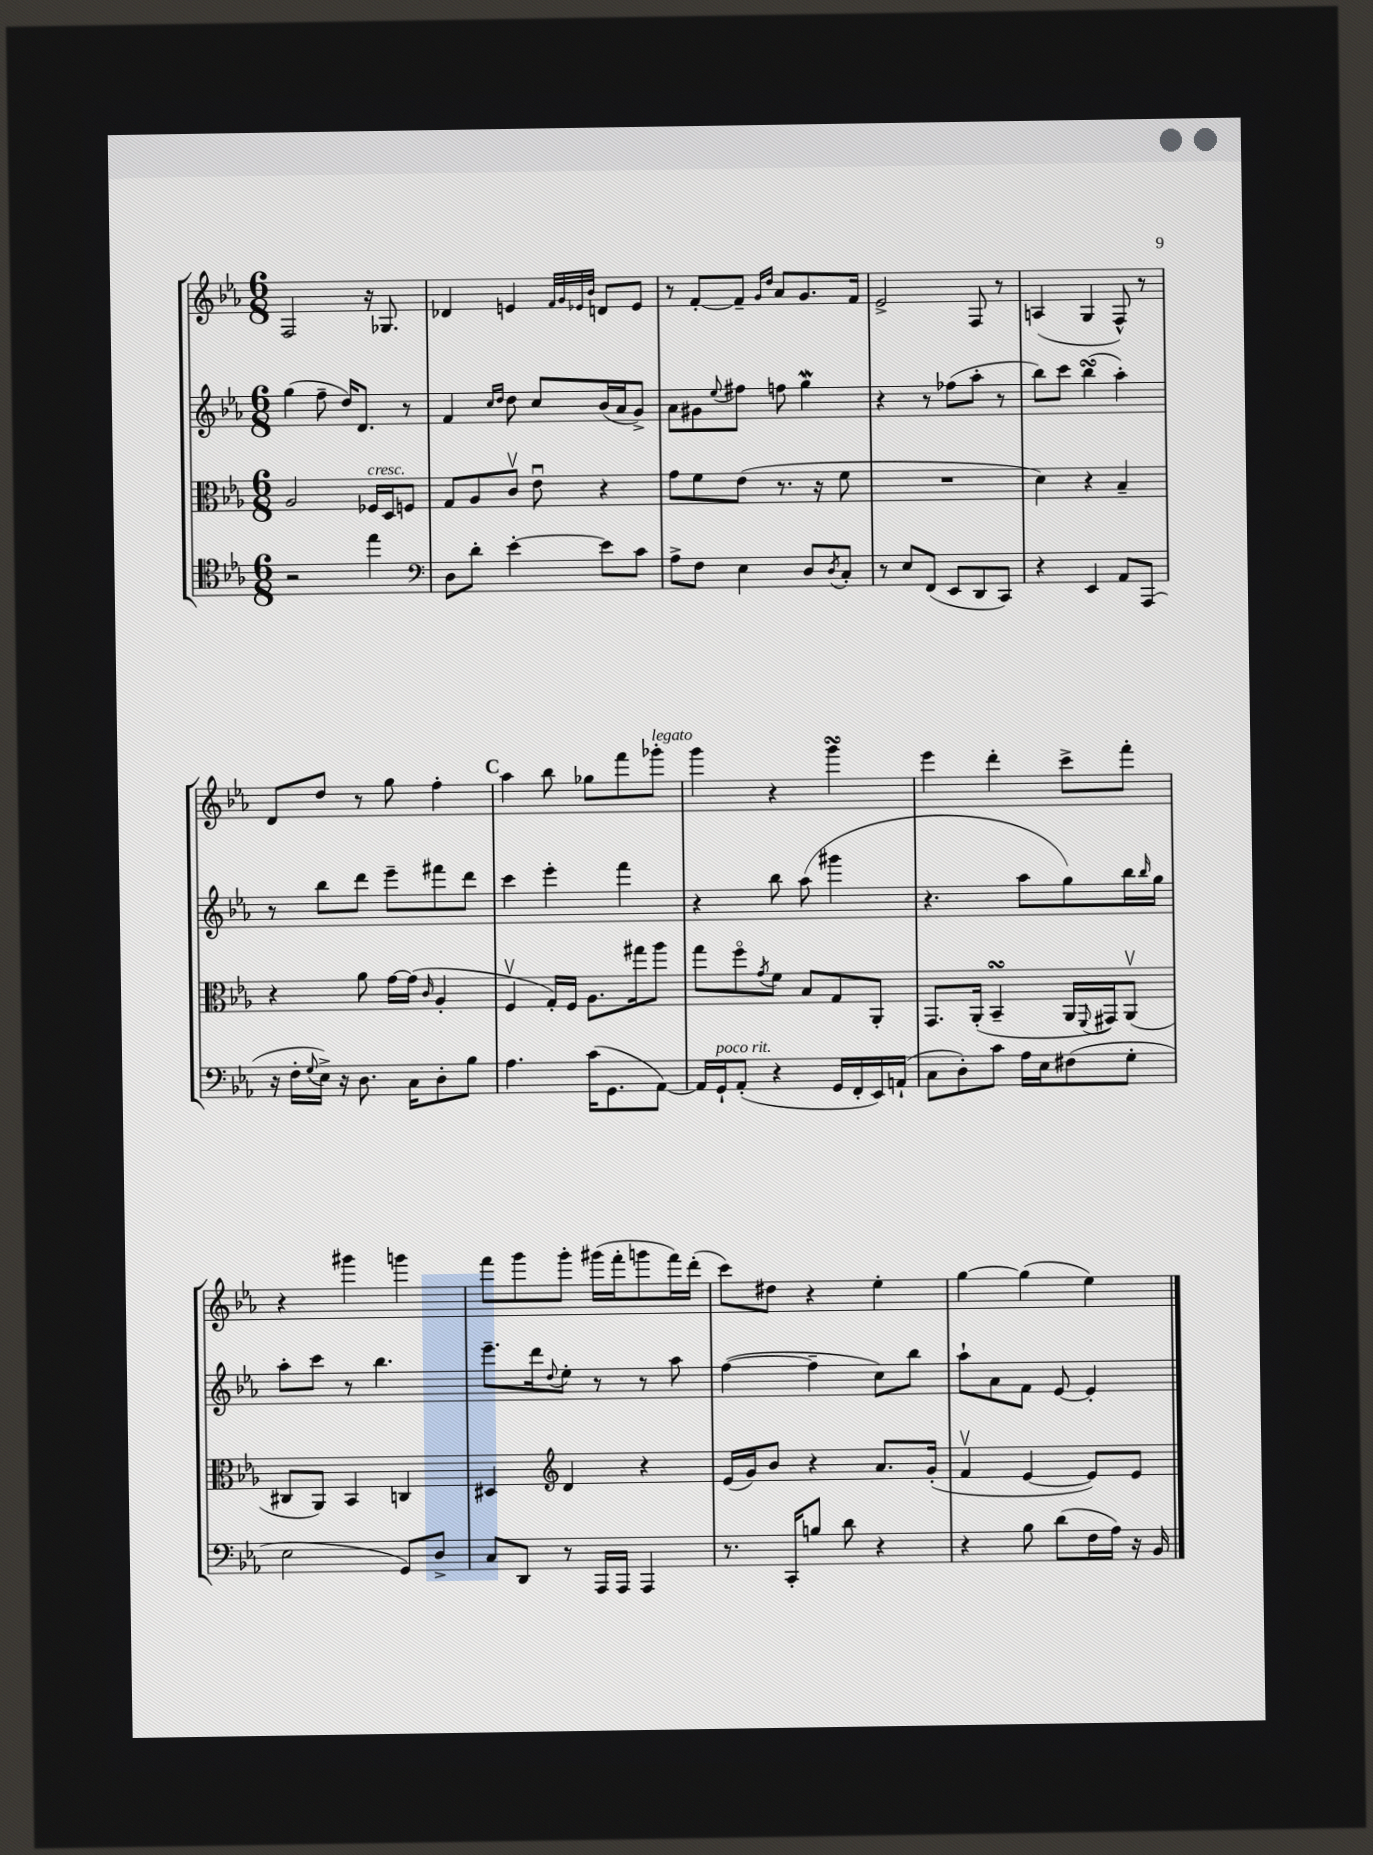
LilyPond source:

<<
\new StaffGroup <<
\new Staff = "s0" {
    \clef treble \key ees \major \numericTimeSignature \time 6/8
    f2 r16 ges8. |
    des'4 e'4 \grace { f'32 g'32 ees'32 bes'32 } d'8 ees'8 |
    r8 f'8~-. f'8-- \grace { g'16 d''16 } aes'8 g'8. f'16 |
    ees'2-> f8 r8 |
    a4( g4 f8-^) r8 |
    d'8 d''8 r8 g''8 f''4-. |
    \mark \markup { \bold "C" } aes''4 bes''8 ges''8 f'''8 ges'''8-.^\markup { \italic "legato" } |
    g'''4 r4 g'''4\turn |
    ees'''4 d'''4-. c'''8-> f'''8-. |
    r4 gis'''4 g'''4 |
    f'''8 g'''8 g'''8-. gis'''16( f'''16-. g'''8 f'''16) d'''16-.( |
    c'''8) dis''8 r4 ees''4-. |
    g''4~ g''4( ees''4) \bar "|." |
}
\new Staff = "s1" {
    \clef treble \key ees \major \numericTimeSignature \time 6/8
    g''4( f''8-- d''16) d'8. r8 |
    f'4 \grace { c''16 d''16 } d''8 c''8 bes'16( aes'16 g'8->) |
    aes'8 gis'8 \appoggiatura { ees''8 } fis''8 f''8 g''4\mordent |
    r4 r8 fes''8( aes''8-. r8 |
    bes''8) c'''8 bes''4\turn( aes''4-.) |
    r8 bes''8 d'''8 ees'''8-- fis'''8 d'''8 |
    \mark \markup { \bold "C" } c'''4 ees'''4-. f'''4 |
    r4 bes''8 aes''8( gis'''4 |
    r4. aes''8 g''8) bes''16 \grace { bes''16 } g''16 |
    aes''8-. c'''8 r8 bes''4. |
    ees'''8.-- d'''16 \appoggiatura { d''8 } ees''8-. r8 r8 aes''8 |
    f''4~( f''4-- c''8) bes''8 |
    aes''8-! aes'8 f'8 ees'8~ ees'4-. \bar "|." |
}
\new Staff = "s2" {
    \clef alto \key ees \major \numericTimeSignature \time 6/8
    aes2 fes16^\markup { \italic "cresc." } d16 f8 |
    g8 aes8 c'8\upbow ees'8\downbow r4 |
    g'8 f'8 ees'8( r8. r16 f'8 |
    R2. |
    d'4) r4 bes4-- |
    r4 aes'8 g'16~ g'16( \grace { c'16 } aes4-. |
    \mark \markup { \bold "C" } f4\upbow g16-.) f16 aes8. gis''16 aes''8 |
    g''8 f''8\flageolet \acciaccatura { g'8 } f'8 bes8 g8 aes,8-. |
    g,8. aes,16-.( bes,4--\turn aes,16 \appoggiatura { f,8 } gis,16) aes,8\upbow( |
    cis8 aes,8) bes,4 c4 |
    dis4 \clef treble d'4 r4 |
    ees'16( g'16) bes'8 r4 aes'8. g'16-.( |
    f'4\upbow ees'4~ ees'8) ees'8 \bar "|." |
}
\new Staff = "s3" {
    \clef tenor \key ees \major \numericTimeSignature \time 6/8
    r2 ees''4 |
    \clef bass d8 d'8-. ees'4~-. ees'8 c'8 |
    aes8-> f8 ees4 d8 \acciaccatura { d8 } c8-. |
    r8 ees8 f,8( ees,8 d,8 c,8) |
    r4 ees,4 aes,8 aes,,8( |
    r16 f16-. \appoggiatura { g8 } ees16->) r16 d8. c16 d8-. bes8 |
    \mark \markup { \bold "C" } aes4. c'16( g,8. aes,8~) |
    aes,16 g,16-!^\markup { \italic "poco rit." } aes,8-.( r4 g,16 f,16-. ees,16) a,16-!( |
    c8 d8-.) c'8 aes16 ees16 fis8( g8-. |
    ees2 g,8) d8-> |
    c8 d,8 r8 aes,,16 aes,,16 aes,,4 |
    r8. c,16-. b8 d'8 r4 |
    r4 bes8 d'8( f16 aes16) r16 bes,16 \bar "|." |
}
>>
>>
\layout { \context { \Score \remove "Bar_number_engraver" } }
